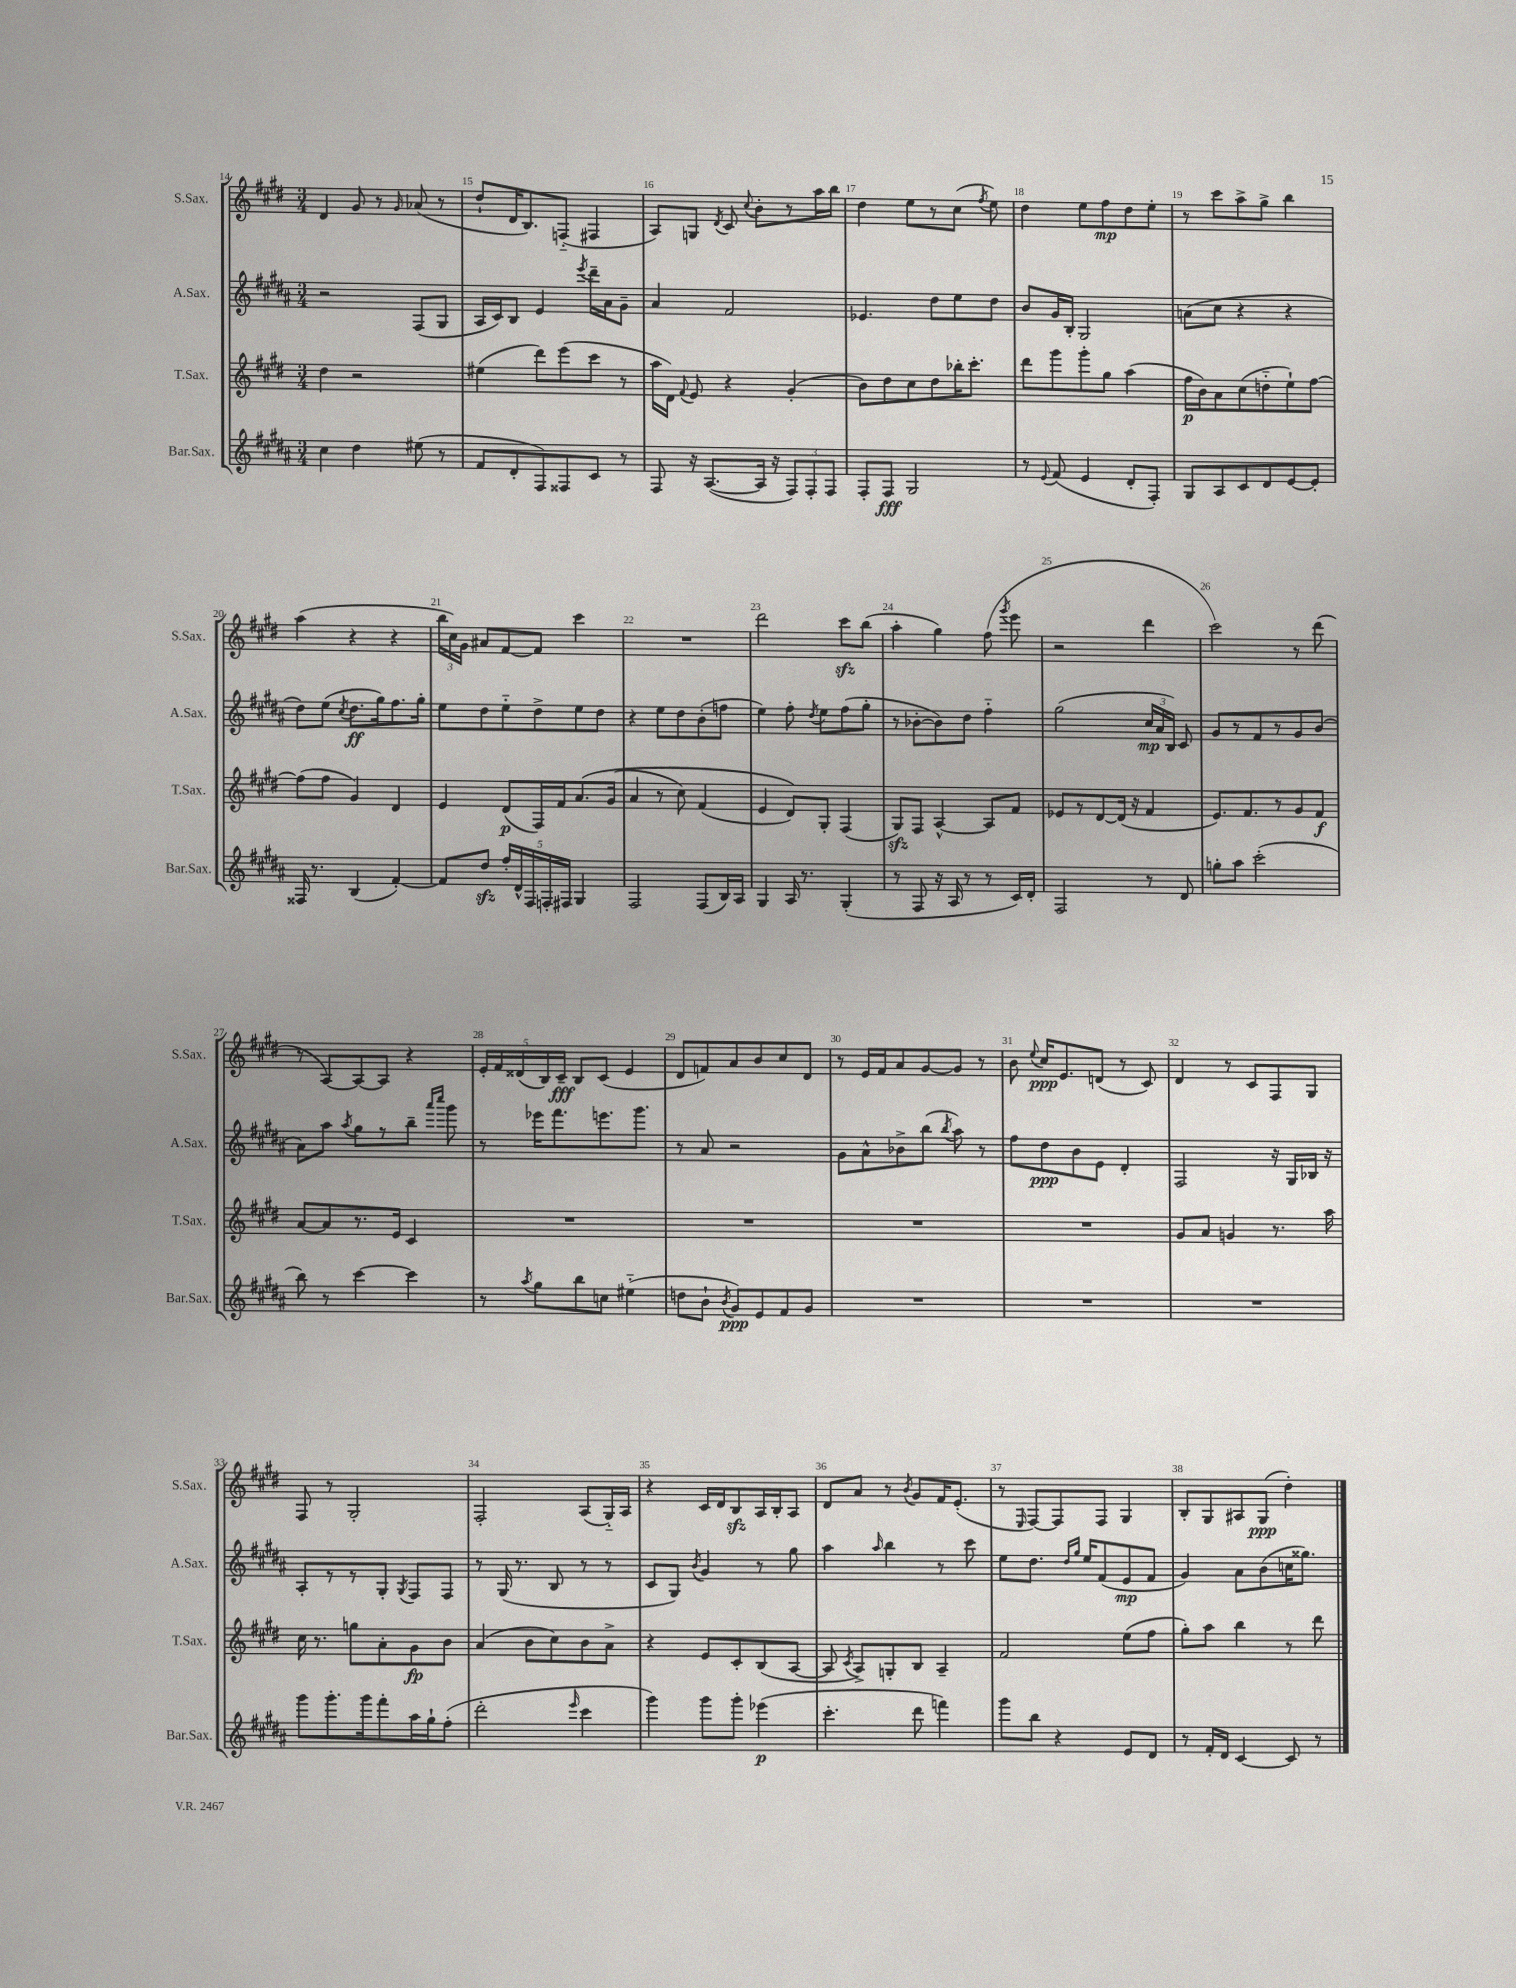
<<
\new StaffGroup <<
\new Staff = "s0" \with { instrumentName = "S.Sax." shortInstrumentName = "S.Sax." } {
    \clef treble \key e \major \numericTimeSignature \time 3/4
    \autoBeamOff dis'4 gis'8 r8 \grace { gis'16 } aes'8( r8 |
    dis''8[-! dis'16 b8.) f8]-_( fis4 |
    a8[) g8] \acciaccatura { dis'8 } cis'8 \appoggiatura { cis''8 } b'8[-. r8 a''16 b''16] |
    dis''4 e''8[ r8 cis''8]( \acciaccatura { fis''8 } e''8) |
    dis''4 e''8[ fis''8\mp dis''8 e''8]-. |
    r8 cis'''8[ a''8-> gis''8]-> b''4 |
    a''4( r4 r4 |
    \tuplet 3/2 { b''16[ cis''16) gis'16] } ais'8[ fis'8~ fis'8] cis'''4 |
    R2. |
    dis'''2 cis'''8[\sfz b''8]( |
    a''4-. gis''4) fis''8( \acciaccatura { gis'''8 } e'''8 |
    r2 dis'''4 |
    cis'''2) r8 dis'''8( |
    r8 a8[~) a8~ a8] r4 |
    \tuplet 5/4 { e'16[-. fis'16 disis'16( b16) cis'16]--\fff } b8[ cis'8]( e'4 |
    dis'8[ f'8) a'8 b'8 cis''8 dis'8] |
    r8 e'16[ fis'16 a'8 gis'8~ gis'8] r8 |
    b'8 \appoggiatura { e''8 } cis''16[\ppp e'8. d'8]( r8 cis'8) |
    dis'4 r8 cis'8[ fis8 gis8] |
    fis8 r8 gis2-. |
    fis2-. a8[( gis16-_) a16] |
    r4 cis'16[ dis'16 b8\sfz a16 b16-. a8] |
    dis'8[ a'8] r8 \acciaccatura { b'8 } gis'8[ fis'16 e'8.]-.( |
    r8 \grace { e16 } fis8[~) fis8 fis8] gis4 |
    b8[-. gis8 ais8 gis8]\ppp( dis''4-.) \bar "|." |
}
\new Staff = "s1" \with { instrumentName = "A.Sax." shortInstrumentName = "A.Sax." } {
    \clef treble \key b \major \numericTimeSignature \time 3/4
    \autoBeamOff r2 fis8[( gis8] |
    ais16[ cis'16) b8] e'4 \acciaccatura { e'''8 } dis'''16[-- ais'16 gis'8]-- |
    ais'4 fis'2 |
    ees'4. dis''8[ e''8 dis''8] |
    b'8[ gis'16 b16]-. gis2 |
    a'8[( cis''8] r4 r4 |
    dis''8[) e''8]( \acciaccatura { cis''8 } dis''8.[\ff gis''16) fis''8. gis''16]-. |
    e''8[ dis''8 e''8-_ dis''8-> e''8 dis''8] |
    r4 e''8[ dis''8 b'8-.( f''8] |
    e''4) fis''8-. \acciaccatura { dis''8 } e''8[ fis''8( gis''8]-. |
    r8 bes'8[~-. bes'8) dis''8] fis''4-_ |
    gis''2( \tuplet 3/2 { cis''16[\mp ais'16 b16]) } cis'8 |
    gis'8[ r8 fis'8 r8 gis'8 b'8]( |
    ais'8[) ais''8] \acciaccatura { ais''8 } gis''8[ r8 b''8]-- \grace { ais'''16[ cis''''16] } gis'''8 |
    r8 ees'''16[ fis'''8. e'''8. gis'''8.] |
    r8 ais'8 r2 |
    gis'8[ ais'8-^ bes'8-> b''8]( \acciaccatura { b''8 } ais''8) r8 |
    fis''8[ dis''8\ppp b'8 e'8] dis'4-. |
    fis2 r16 gis16[ bes16] r16 |
    ais8[-. r8 r8 gis8]-. \acciaccatura { gis8 } fis8[ fis8] |
    r8 gis16( r8. b8 r8 r8 |
    cis'8[ gis8]) \acciaccatura { b'8 } gis'4 r8 gis''8 |
    ais''4 \grace { ais''16 } b''4 r8 cis'''8 |
    e''8[ dis''8.] \grace { dis''16[ gis''16] } e''16[ fis'8( e'8\mp fis'8] |
    gis'4) ais'8[ b'8( c''16 gisis''8.]) \bar "|." |
}
\new Staff = "s2" \with { instrumentName = "T.Sax." shortInstrumentName = "T.Sax." } {
    \clef treble \key e \major \numericTimeSignature \time 3/4
    \autoBeamOff dis''4 r2 |
    eis''4( dis'''8[) e'''8( cis'''8] r8 |
    a''16[ dis'16]) \appoggiatura { fis'8 } e'8 r4 gis'4-.( |
    b'8[) dis''8 cis''8 dis''8 bes''16-. cis'''8.]-. |
    dis'''8[ gis'''8 gis'''8-. gis''8] a''4( |
    fis''16[\p b'16) a'8 cis''8( d''8-_ e''8-!) fis''8]~ |
    fis''8[( fis''8] gis'4) dis'4 |
    e'4 dis'8[\p( fis16) fis'16 a'8.\( gis'16]( |
    a'4 r8 cis''8) fis'4( |
    e'4 dis'8[)\) gis8]-. fis4( |
    gis8[\sfz) fis8] a4~-^ a8[ fis'8] |
    ees'8[ r8 dis'8~ dis'16]( r16 fis'4 |
    e'8.[) fis'8. r8 gis'8 fis'8]\f |
    a'8[~ a'8 r8. e'16] cis'4 |
    R2. |
    R2. |
    R2. |
    R2. |
    gis'8[ a'8] g'4 r8. a''16 |
    cis''16 r8. g''8[ a'8-. gis'8\fp b'8] |
    a'4( b'8[ cis''8) b'8 a'8]-> |
    r4 e'8[ cis'8-. b8( a8]~ |
    a8 \acciaccatura { cis'8 } a8[->) g8-. b8] a4-- |
    fis'2 e''8[( fis''8] |
    gis''8[-.) a''8] b''4 r8 dis'''8 \bar "|." |
}
\new Staff = "s3" \with { instrumentName = "Bar.Sax." shortInstrumentName = "Bar.Sax." } {
    \clef treble \key b \major \numericTimeSignature \time 3/4
    \autoBeamOff cis''4 dis''4 eis''8( r8 |
    fis'8[ dis'8-. fis8) fisis8 cis'8] r8 |
    fis8 r16 ais8.[~( ais16] r16 \tuplet 3/2 { fis8[) fis8-. fis8] } |
    fis8[-. fis8]\fff gis2 |
    r8 \appoggiatura { e'8 } fis'8( e'4 dis'8[-. fis8]-.) |
    gis8[ ais8 cis'8 dis'8 e'8~ e'8]-. |
    fisis16 r8. b4( fis'4~-.) |
    fis'8[ dis''8]\sfz \tuplet 5/4 { fis''16[-. dis'16-^ fis16 f16-. fis16] } gis4 |
    fis2 fis8[( b16) ais16] |
    gis4 ais16 r8. gis4-.( |
    r8 fis8 r16 ais16 r8 r8 cis'16[) dis'16]-. |
    fis2 r8 dis'8 |
    g''8[-. ais''8] cis'''2-.( |
    b''8) r8 cis'''4~ cis'''4 |
    r8 \acciaccatura { ais''8 } gis''8[ b''8 c''8] eis''4-_( |
    d''8[ b'8]-! \acciaccatura { b'8 } gis'8[\ppp) e'8 fis'8 gis'8] |
    R2. |
    R2. |
    R2. |
    gis'''8[ gis'''8.-. gis'''16 fis'''8-. ais''16 gis''16-! fis''8]-.( |
    dis'''2-. \grace { e'''16 } cis'''4 |
    gis'''4) gis'''8[ gis'''8]-. ees'''4\p( |
    cis'''4.-. dis'''8 f'''4) |
    gis'''8[ b''8] r4 e'8[ dis'8] |
    r8 fis'16[-. dis'16] cis'4~ cis'8 r8 \bar "|." |
}
>>
>>
\layout { \context { \Score currentBarNumber = #14 \override BarNumber.break-visibility = ##(#f #t #t) barNumberVisibility = #all-bar-numbers-visible } }
